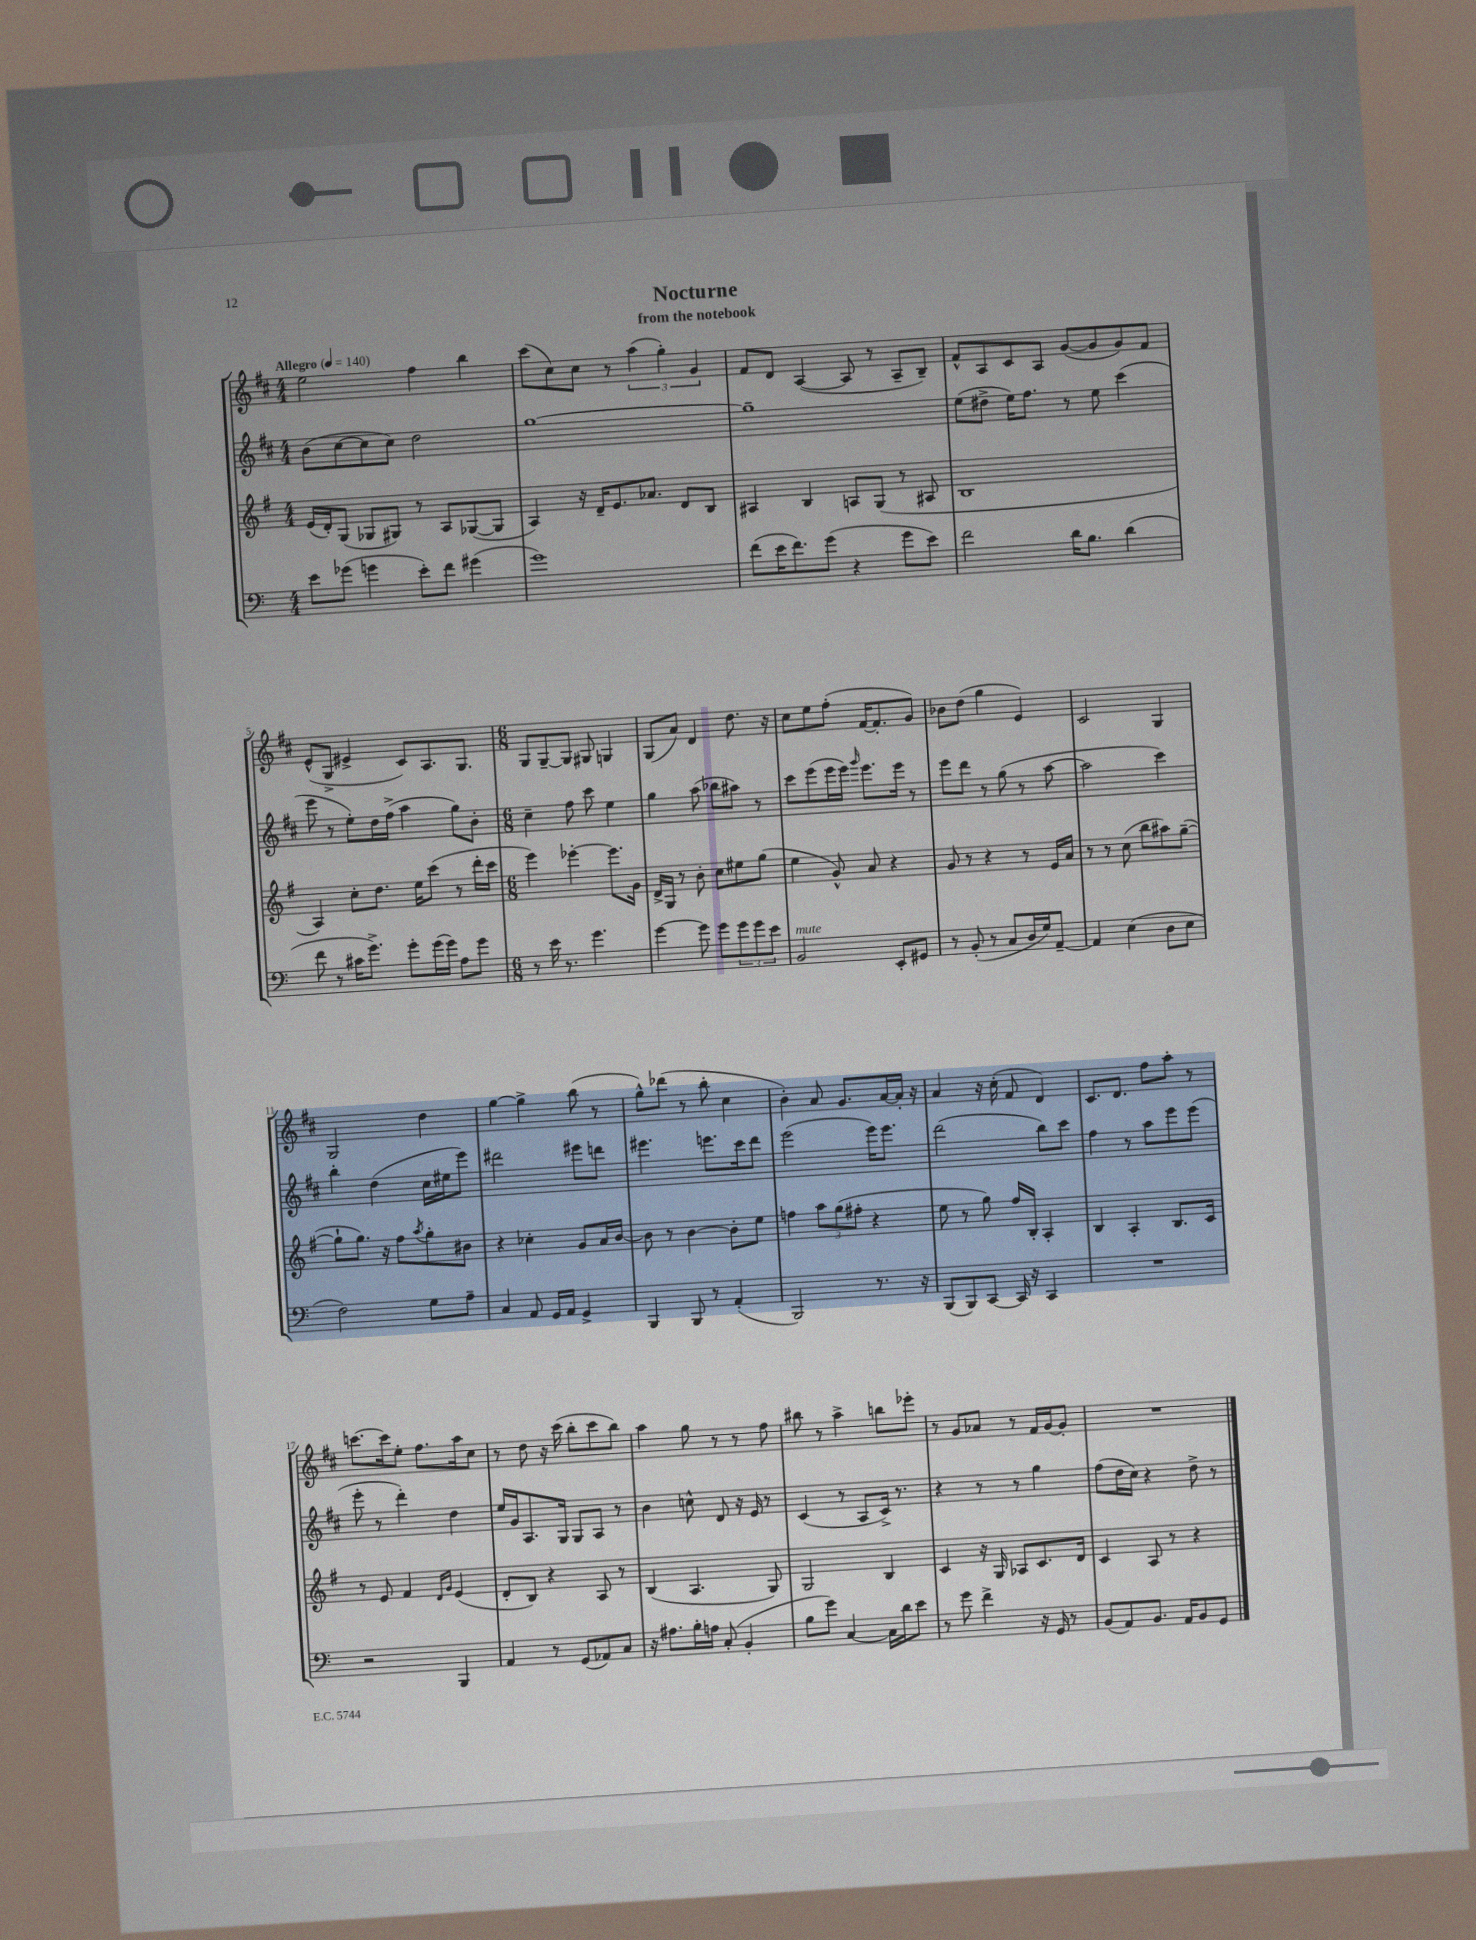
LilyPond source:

\header { title = "Nocturne" subtitle = "from the notebook" }
<<
\new StaffGroup <<
\new Staff = "s0" {
    \clef treble \key d \major \numericTimeSignature \time 4/4 \tempo "Allegro" 4 = 140
    e''2 fis''4 b''4 |
    cis'''8( cis''8) cis''8 r8 \tuplet 3/2 { a''4( g''4-.) g'4 } |
    fis'8 d'8 a4~( a8 r8 a8-- b8--) |
    fis'8-^ a8 cis'8 a8 g'8~( g'8 g'8) fis'8 |
    e'8-^( g8-> eis'4-> cis'8) a8. g8. |
    \numericTimeSignature \time 6/8 g8 g8~-- g8 gis8 g4 |
    g8( a'8) d'4 d''8. r16 |
    cis''8 e''8 fis''8-.( fis'16~ fis'8.-. g'8) |
    bes'8 d''8( g''4 e'4) |
    cis'2 g4 |
    g2 d''4 |
    g''4~ g''4-> b''8( r8 |
    g''8-^) des'''8( r8 b''8-. cis''4 |
    b'4-.) a'8 g'8. a'16~ a'16-. r16 |
    a'4 r16 cis''16-.( fis'8 d'4) |
    cis'8. d'8. fis''8 a''8-. r8 |
    c'''8.~ c'''16 e''8-. fis''8. a''16 cis''8 |
    r8 d''8 r16 cis'''16( b''8-. cis'''8 b''8) |
    a''4 g''8 r8 r8 fis''8 |
    bis''8 r8 a''4-> b''8 ees'''8-. |
    r8 g'8 aes'8 r8 fis'16 g'16~ g'8-. |
    R2. \bar "|." |
}
\new Staff = "s1" {
    \clef treble \key d \major \numericTimeSignature \time 4/4
    b'8( cis''8~ cis''8 cis''8) d''2 |
    g''1~ |
    g''1-- |
    e''8( dis''8-> e''16) fis''8. r8 e''8 cis'''4( |
    e'''8 r8 e''8-.) d''16 fis''16->( a''4 g''8) b'8-. |
    \numericTimeSignature \time 6/8 cis''4-- fis''8 cis'''8 e''4 |
    g''4 a''8( bes''8 ais''8) r8 |
    cis'''8 e'''8( e'''16 e'''16) \grace { g'''16 } e'''8. e'''16 r8 |
    e'''8 d'''8 r8 g''8( r8 a''8~ |
    a''2 cis'''4) |
    b''4-. d''4( cis''16 eis''16 e'''8) |
    dis'''2 eis'''8 d'''8 |
    eis'''4. e'''8. cis'''16 d'''8 |
    e'''2( e'''16) e'''8. |
    d'''2( b''8) cis'''8 |
    fis''4 r8 a''8 e'''8 e'''8( |
    e'''8-. r8 d'''4-.) d''4 |
    e''16 g'16 a8. g16 g8 a8 r8 |
    b'4 c''8-^ d'8 r16 e'16 r8 |
    cis'4( r8 a8 cis'16->) r8. |
    r4 r8 r8 g''4 |
    fis''8( d''16 cis''16) r4 d''8-> r8 \bar "|." |
}
\new Staff = "s2" {
    \clef treble \key g \major \numericTimeSignature \time 4/4
    e'16( d'16-.) g8( ges8 gis8) r8 a8 ges8~( ges8 |
    a4) r16 d'16-- e'8. aes'8. d'8 b8 |
    ais4 b4 a8 g8( r8 ais8 |
    b1 |
    a4) c''8-. d''8. e''16 c'''8( r8 d'''16-. c'''16 |
    \numericTimeSignature \time 6/8 e'''4) ees'''4~-. ees'''8. g'16 |
    d'16-> g16 r8 b'8-. c''8 eis''8 g''8( |
    e''4 g'8-^) a'8 r4 |
    g'8 r8 r4 r8 e'16 a'16 |
    r8 r8 c''8( b''8 ais''8) g''8~--( |
    g''8-! g''8.) r16 fis''8 \acciaccatura { a''8 } g''8-. bis'8 |
    r4 ces''4-. g'8 a'16 b'16~ |
    b'8 r8 b'4~ b'8-. e''8 |
    f''4 \tuplet 3/2 { a''8 g''8( fis''8-. } r4 |
    e''8 r8 g''8) fis''16 b16-. a4-. |
    b4 a4-. b8. c'16 |
    r8 e'8 fis'4 \grace { d'16 g'16 } e'4( |
    d'8-. b8) r4 a8 r8 |
    b4( a4. g8) |
    g2 b4 |
    c'4 r16 g16 aes8 c'8. d'16 |
    c'4 a8 r8 r4 \bar "|." |
}
\new Staff = "s3" {
    \clef bass \key c \major \numericTimeSignature \time 4/4
    e'8 ges'8( g'4 e'8-.) f'8 gis'4( |
    g'1) |
    f'8( e'16 f'8.) g'8( r4 g'8 e'8) |
    f'2 d'16 b8. d'4( |
    f'8 r8 cis'16 g'8.->) g'8-. g'16( g'16) a8 g'8 |
    \numericTimeSignature \time 6/8 r8 e'16 r8. g'4. |
    g'4~ g'8 g'8 \tuplet 3/2 { g'8 g'8 e'8 } |
    b,2^\markup { \italic "mute" } e,8-. gis,8 |
    r8 b,8-.( r8 c8 d16 g16) a,8~-- |
    a,4 e4( d8 e8 |
    f2) g8 a8-- |
    c4 a,8 g,16 a,16 g,4-> |
    b,,4 b,,8 r8 a,4-.( |
    b,,2) r8. r16 |
    b,,8( b,,8) c,8~ c,16 r16 c,4 |
    R2. |
    r2 b,,4 |
    a,4 r8 g,8( aes,8) c8 |
    r16 ais8. b16-. a16 c8-.( b,4-. |
    b8 g'8) c4~ c16 d'16 e'8 |
    r8 g'8 f'4-> r16 g,16 r8 |
    b,8( a,8) b,8. a,16 b,8 g,8 \bar "|." |
}
>>
>>
